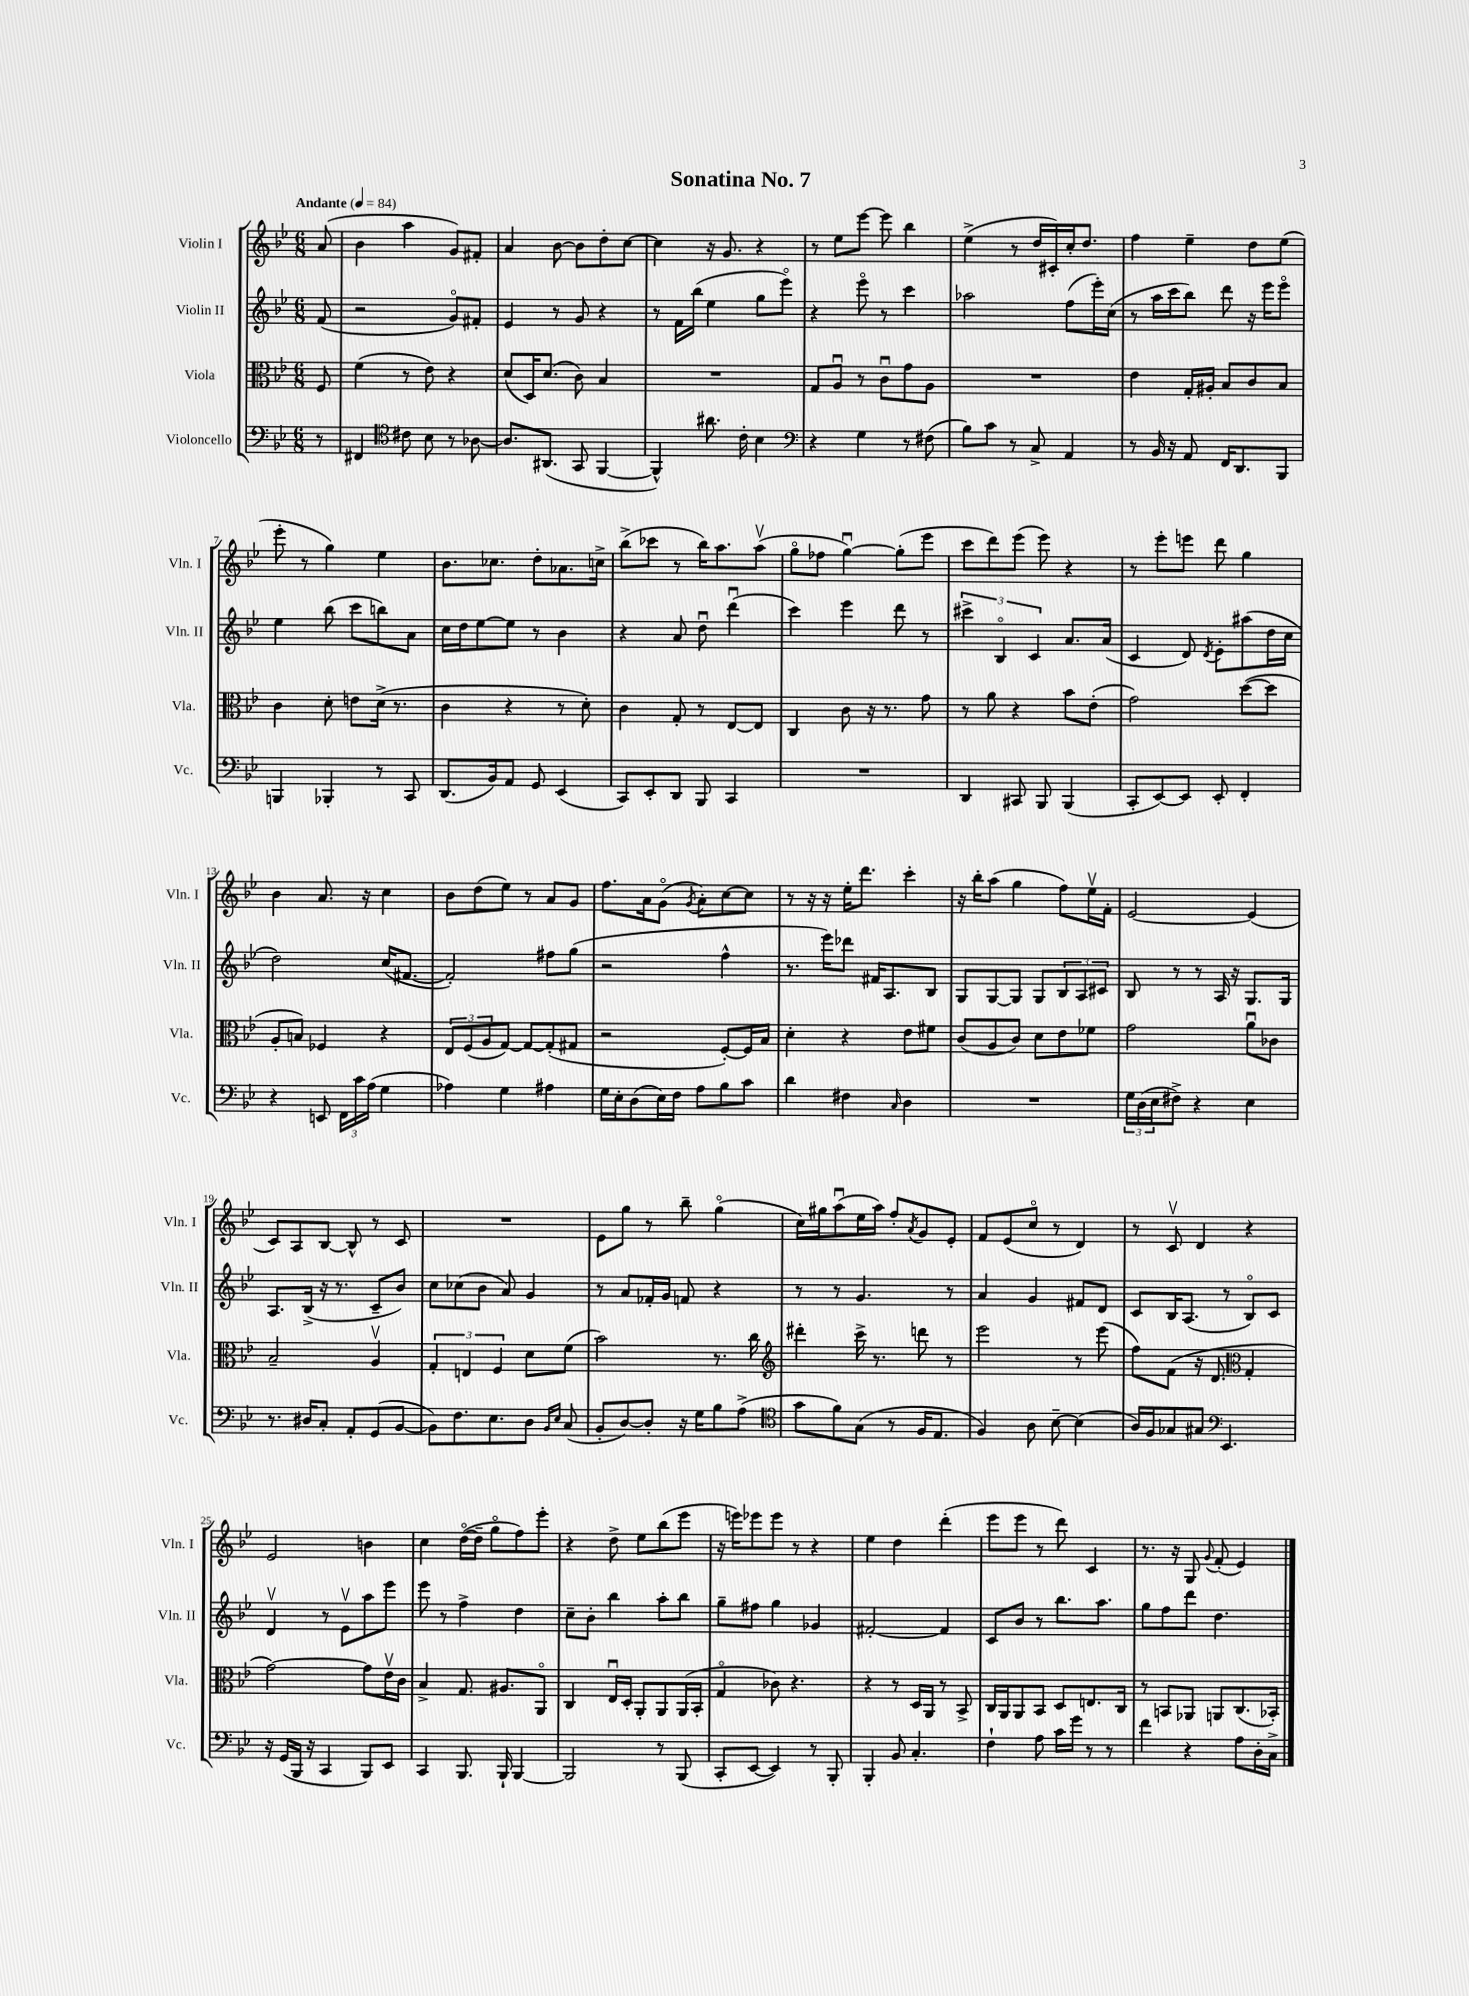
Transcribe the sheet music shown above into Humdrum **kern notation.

**kern	**kern	**kern	**kern
*staff4	*staff3	*staff2	*staff1
*clefF4	*clefC3	*clefG2	*clefG2
*k[b-e-]	*k[b-e-]	*k[b-e-]	*k[b-e-]
*M6/8	*M6/8	*M6/8	*M6/8
*MM84	*MM84	*MM84	*MM84
8r	8F	(8f	(8a
=	=	=	=
4FF#	(4f	2r	4b-
*clefC4	*	*	*
8c#	8r	.	4aa
8B-	8e-)	.	.
8r	4r	8go)	8g)
[8A-	.	8f#'	8f#'
=	=	=	=
8.A-]	(8d	4e-	4a
.	16D)	.	.
(8.AA#	(8.d	.	.
.	.	8r	[8b-
8GG	8c)	8g	8b-]
[4FF	4B-	4r	8dd'
.	.	.	[8cc
=	=	=	=
4FF^^])	2.r	8r	4cc]
.	.	16f	.
.	.	(16bb-	.
8.a#	.	4ee-	16r
.	.	.	8.g
16c'	.	.	.
4B-	.	8gg	4r
.	.	8eee-o)	.
=	=	=	=
*clefF4	*	*	*
4r	8G	4r	8r
.	8Au	.	8ee-
4G	8r	8eee-o	[8eee-
.	8cu	8r	8eee-]
8r	8g	4ccc	4bb-
(8F#	8A	.	.
=	=	=	=
8B-)	2.r	2aa-	(4ee-^
8c	.	.	.
8r	.	.	8r
8C^	.	.	16dd
.	.	.	16c#')
4AA	.	(8ff	16cc'
.	.	.	8.dd
.	.	16eee-')	.
.	.	(16cc	.
=	=	=	=
8r	4e-	8r	4ff
16BB-	.	16aa	.
16r	.	16ccc	.
8AA	16G'	8bb-)	4ee-~
.	16A#'	.	.
16FF	8B-	8ddd	.
8.DD	.	.	.
.	8c	16r	8dd
.	.	16eee-	.
8BBB-	8B-	8eee-o	(8ee-
=	=	=	=
4BBB	4c	4ee-	8eee-'
.	.	.	8r
4BBB-'	8d'	(8bb-	4gg)
.	8e	8ccc	.
8r	(16d^	8bb)	4ee-
.	8.r	.	.
8CC	.	8a	.
=	=	=	=
(8.DD	4c	16cc	8.b-
.	.	16dd	.
.	.	[8ee-	.
16BB-)	.	.	8.cc-
8AA	4r	8ee-]	.
8GG	.	8r	8dd'
(4EE-	8r	4b-	8.a-
.	8d')	.	.
.	.	.	16cc^
=	=	=	=
8CC)	4c	4r	(8bb-^
8EE-'	.	.	8ccc-
8DD	8G'	8a	8r
8BBB-	8r	8ddu	16bb-)
.	.	.	8.aa
4CC	[8E-	(4dddu	.
.	8E-]	.	(8aav
=	=	=	=
2.r	4C	4ccc)	8ggo
.	.	.	8ff-
.	8c	4eee-	[4ggu)
.	16r	.	.
.	8.r	.	.
.	.	8ddd	(8gg']
.	8g	8r	8eee-
=	=	=	=
4DD	8r	6ccc#^	8ccc
.	8a	.	8ddd)
.	.	6B-o	.
8CC#	4r	.	(8eee-
.	.	6c	.
8BBB-	.	.	8eee-)
(4BBB-	8b-	8.a	4r
.	(8e-'	.	.
.	.	(16a	.
=	=	=	=
8CC'	2g)	4c	8r
[8EE-)	.	.	8eee-'
8EE-]	.	8d)	8eee
.	.	8qd	.
8EE-'	.	8e-'	8ddd
4FF'	([8dd	(8aa#	4gg
.	8dd]	16dd	.
.	.	16cc	.
=	=	=	=
4r	8A'	2dd)	4b-
.	8B)	.	.
8EE	4F-	.	8.a
24FF	.	.	.
24c	.	.	.
.	.	.	16r
(24A	.	.	.
4G	4r	(16cc	4cc
.	.	[8.f#	.
=	=	=	=
4A-)	12E-	2f#'])	8b-
.	(12F	.	.
.	.	.	(8dd
.	12A	.	.
4G	[8G)	.	8ee-)
.	8G_	.	8r
4A#	(8G']	8ff#	8a
.	8G#	(8gg	8g
=	=	=	=
16G	2r	2r	8.ff
16E-'	.	.	.
(8D	.	.	.
.	.	.	16a
16E-)	.	.	(8go
16F	.	.	.
.	.	.	8qg
8A	.	.	8a')
8B-	[8F')	4ff^^	[8cc
8c	16F]	.	8cc]
.	16B-	.	.
=	=	=	=
4d	4d'	8.r	8r
.	.	.	16r
.	.	16eee-)	16r
4F#	4r	8ddd-	16ee-'
.	.	.	8.ddd
.	.	16f#	.
.	.	8.A	.
16qqC	.	.	.
4D	8e-	.	4ccc'
.	8f#	8B-	.
=	=	=	=
2.r	(8c	8G	16r
.	.	.	16bb-'
.	8A	[8G	(8aa
.	8c)	8G]	4gg
.	8d	8G	.
.	8e-	12B-	8ff)
.	.	12A	.
.	8f-	.	16ee-v
.	.	12c#	.
.	.	.	16f'
=	=	=	=
24G	2g	8B-	[2e-
(24D	.	.	.
24E-	.	.	.
8F#^)	.	8r	.
4r	.	8r	.
.	.	16A	.
.	.	16r	.
4E-	8au	8.G	(4e-]
.	8c-	.	.
.	.	16G	.
=	=	=	=
8.r	2B-~	8.A	8c)
.	.	.	8A
16D#	.	(16B-^	.
8C'	.	16r	[8B-
.	.	8.r	.
8AA'	.	.	8B-^^]
(8GG	4Av	8c~	8r
[8BB-	.	8b-)	8c
=	=	=	=
8BB-])	6G'	8cc	2.r
8.F	.	(8cc-	.
.	6E	.	.
.	.	8b-	.
8.E-	.	.	.
.	6F	.	.
.	.	8a)	.
8D	8d	4g	.
16qqBB-	.	.	.
16qqE-	.	.	.
(8C	(8f	.	.
=	=	=	=
8BB-'	2b-)	8r	8e-
[8D)	.	8a	8gg
8D']	.	16f-'	8r
.	.	16g	.
16r	.	8f	8bb-~
16G	.	.	.
8B-	8.r	4r	(4ggo
(8A^	.	.	.
.	16cc	.	.
=	=	=	=
*clefC4	*clefG2	*	*
8g	4ddd#'	8r	16cc)
.	.	.	16gg#
8f)	.	8r	(8aau
(8G	16ccc^	4.g	16ee-
.	8.r	.	16aa)
8r	.	.	8ff'
.	.	.	8qa
16F	8ddd	.	8g
8.E-	.	.	.
.	8r	8r	8e-'
=	=	=	=
4F)	2eee-	4a	8f
.	.	.	(8e-
8A	.	4g	8cco
[8B-~	.	.	8r
(4B-]	8r	8f#	4d)
.	(8eee-	8d	.
=	=	=	=
16A)	8ff)	8c	8r
16F	.	.	.
8G-	(8f	16B-	8cv
.	.	(8.A	.
8G#	16r	.	4d
.	8.d	.	.
*clefF4	*	*	*
4.EE-	.	8r	.
*	*clefC3	*	*
.	4G'	8B-o)	4r
.	.	8c	.
=	=	=	=
16r	[2g)	4dv	2e-
(16GG	.	.	.
16BBB-	.	.	.
16r	.	.	.
4CC	.	8r	.
.	.	8e-v	.
8BBB-)	8g]	8aa	4b
8EE-	16e-v	8eee-	.
.	16c	.	.
=	=	=	=
4CC	4B-^	8eee-	4cc
.	.	8r	.
8.BBB-	8.G	4ff^	([16ddo
.	.	.	16dd~]
.	.	.	8ggo
16BBB-`	8.A#	.	.
[4BBB-	.	4dd	8ff)
.	8AAo	.	8eee-'
=	=	=	=
2BBB-]	4C	8cc~	4r
.	.	8b-'	.
.	16E-u	4bb-	8dd^
.	16D'	.	.
.	8AA'	.	8ee-
8r	8AA	8aa'	(8bb-
(8BBB-	(16AA	8bb-	8eee-
.	16BB-'	.	.
=	=	=	=
8CC'	4Go	8gg~	16r
.	.	.	16eee)
[8EE-	.	8ff#	8eee-
4EE-])	8c-)	4gg	8eee-
.	4.r	.	8r
8r	.	4g-	4r
8BBB-'	.	.	.
=	=	=	=
4BBB-'	4r	[2f#'	4ee-
8BB-	8r	.	4dd
4.C'	16D	.	.
.	16AA	.	.
.	8r	4f#]	(4ddd'
.	8BB-^	.	.
=	=	=	=
4F`	16C	8c	8eee-
.	16AA	.	.
.	8AA	8b-	8eee-
8A	8BB-	8r	8r
16c	8D	8.bb-	8ddd)
16g	.	.	.
8r	8.E	.	4c
.	.	8.aa	.
8r	.	.	.
.	16C	.	.
=	=	=	=
4f	8r	8gg	8.r
.	8BB	8ff	.
.	.	.	16r
4r	8AA-	8ddd	8G
.	.	.	8qqg
.	8AA	4.dd	(8f'
8A	(8.C	.	4e-)
16D'	.	.	.
16C^	16BB-')	.	.
==	==	==	==
*-	*-	*-	*-
